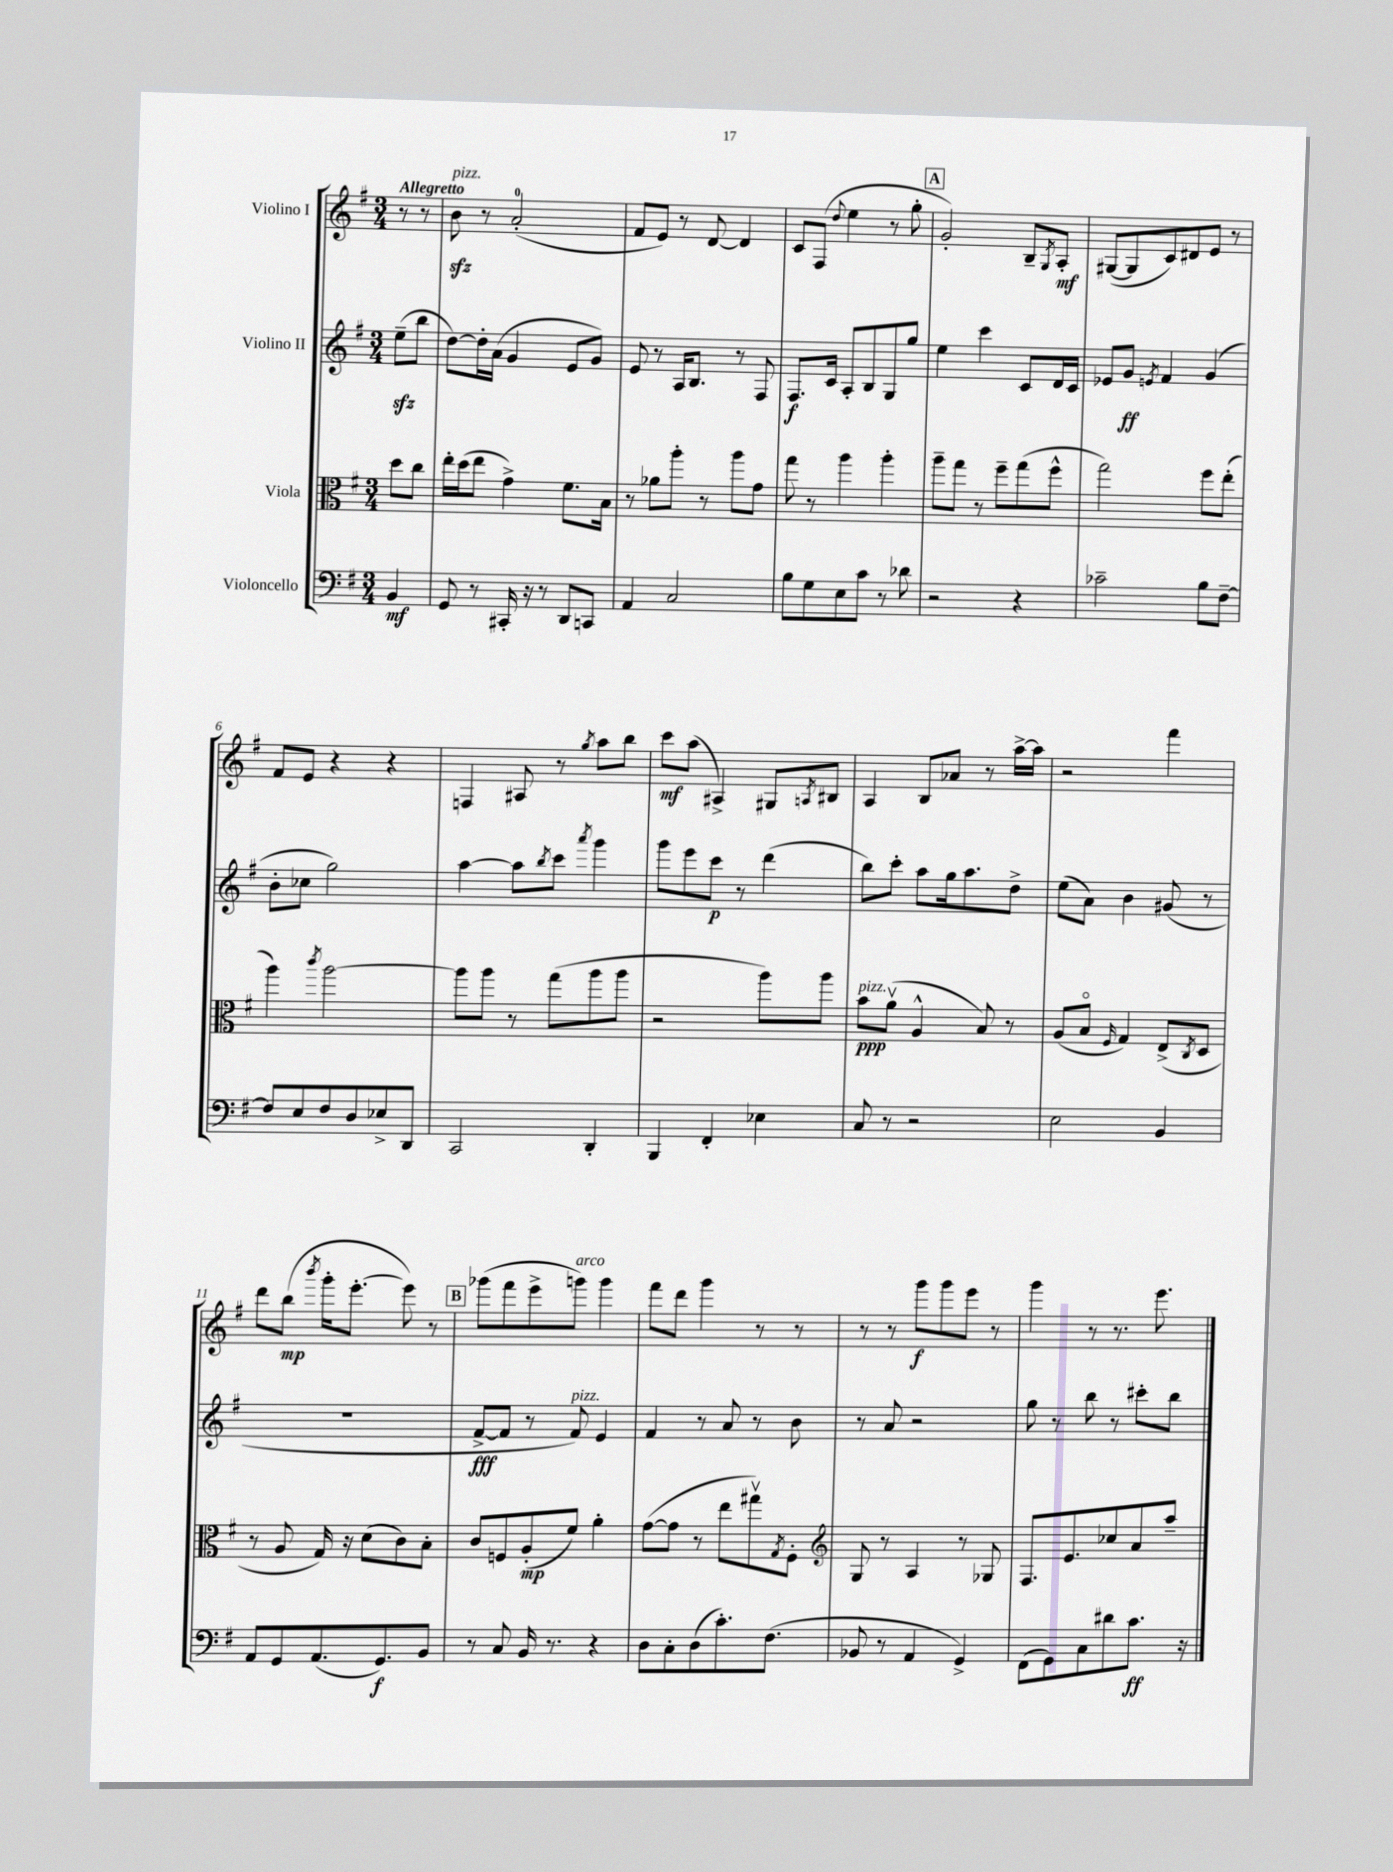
<<
\new StaffGroup <<
\new Staff = "s0" \with { instrumentName = "Violino I" } {
    \clef treble \key g \major \numericTimeSignature \time 3/4 \partial 4 \tempo "Allegretto"
    r8 r8 |
    b'8\sfz^\markup { \italic "pizz." } r8 a'2-0-.( |
    fis'8 e'8) r8 d'8~ d'4 |
    c'8 fis8( \appoggiatura { d''8 } e''4 r8 g''8-. |
    \mark \markup { \box "A" } g'2-.) b8-- \acciaccatura { g8 } a8-.\mf |
    gis8~( gis8 c'8) dis'8 e'8 r8 |
    fis'8 e'8 r4 r4 |
    f4 ais8 r8 \acciaccatura { g''8 } a''8 b''8 |
    c'''8\mf a''8( ais4->) gis8 \acciaccatura { a8 } bis8 |
    a4 b8 aes'8 r8 a''16~-> a''16 |
    r2 fis'''4 |
    d'''8 b''8\mp( \acciaccatura { b'''8 } g'''16-. e'''8.~-. e'''8) r8 |
    \mark \markup { \box "B" } ges'''8( fis'''8 e'''8-> g'''8^\markup { \italic "arco" }) g'''4 |
    fis'''8 d'''8 g'''4 r8 r8 |
    r8 r8 g'''8\f g'''8 e'''8 r8 |
    g'''4 r8 r8. e'''8. \bar "|." |
}
\new Staff = "s1" \with { instrumentName = "Violino II" } {
    \clef treble \key g \major \numericTimeSignature \time 3/4 \partial 4
    e''8--\sfz( b''8 |
    d''8~) d''16-. a'16( g'4 e'8 g'8) |
    e'8 r8 a16 b8. r8 fis8 |
    fis8.\f c'16 a8-. b8 g8 g''8 |
    \mark \markup { \box "A" } e''4 c'''4 c'8 d'16 c'16 |
    ees'8 g'8\ff \acciaccatura { e'8 } fis'4 g'4( |
    b'8-. ces''8 g''2) |
    a''4~ a''8 \acciaccatura { b''8 } c'''8 \acciaccatura { a'''8 } g'''4 |
    g'''8 e'''8 c'''8\p r8 d'''4( |
    b''8) c'''8-. a''8 g''16 a''8. d''8-> |
    e''8( a'8) b'4 gis'8( r8 |
    R2. |
    \mark \markup { \box "B" } fis'8~->\fff fis'8 r8 fis'8^\markup { \italic "pizz." }) e'4 |
    fis'4 r8 a'8 r8 b'8 |
    r8 a'8 r2 |
    g''8 r8 b''8 r8 cis'''8-. b''8 \bar "|." |
}
\new Staff = "s2" \with { instrumentName = "Viola" } {
    \clef alto \key g \major \numericTimeSignature \time 3/4 \partial 4
    d''8 c''8 |
    e''16-. d''16( e''8 g'4->) fis'8. b16 |
    r8 aes'8 a''8-. r8 a''8 g'8 |
    g''8 r8 a''4 a''4-. |
    \mark \markup { \box "A" } a''8-- g''8 r8 fis''8-- g''8( fis''8-^ |
    g''2) fis''8 e''8-.( |
    a''4) \acciaccatura { c'''8 } a''2~ |
    a''8 a''8 r8 g''8( a''8 a''8 |
    r2 a''8) a''8 |
    b'8\ppp^\markup { \italic "pizz." } a'8\upbow( a4-^ b8) r8 |
    a8( b8\flageolet \grace { fis16 } g4) e8->( \acciaccatura { c8 } d8 |
    r8 a8 g16) r16 d'8( c'8) b8-. |
    \mark \markup { \box "B" } c'8 f8 a8-.\mp( fis'8) a'4-. |
    g'8~( g'8 r8 e''8 gis''8\upbow) \acciaccatura { g8 } fis8-. |
    \clef treble g8 r8 a4 r8 ges8 |
    fis8. e'8. ces''8 a'8 a''8-- \bar "|." |
}
\new Staff = "s3" \with { instrumentName = "Violoncello" } {
    \clef bass \key g \major \numericTimeSignature \time 3/4 \partial 4
    b,4\mf |
    g,8 r8 cis,16-. r16 r8 d,8 c,8 |
    a,4 c2 |
    b8 g8 e8 c'8 r8 des'8 |
    \mark \markup { \box "A" } r2 r4 |
    ces'2-- b8 fis8~-- |
    fis8 e8 fis8 d8 ees8-> d,8 |
    c,2 d,4-. |
    b,,4 fis,4-. ees4 |
    c8 r8 r2 |
    e2 b,4 |
    a,8 g,8 a,8.( g,8.\f) b,8 |
    \mark \markup { \box "B" } r8 c8 b,16 r8. r4 |
    d8 c8-. d8( c'8.-.) fis8.( |
    bes,8 r8 a,4 g,4->) |
    fis,8( g,8) c8 dis'8 c'8.\ff r16 \bar "|." |
}
>>
>>
